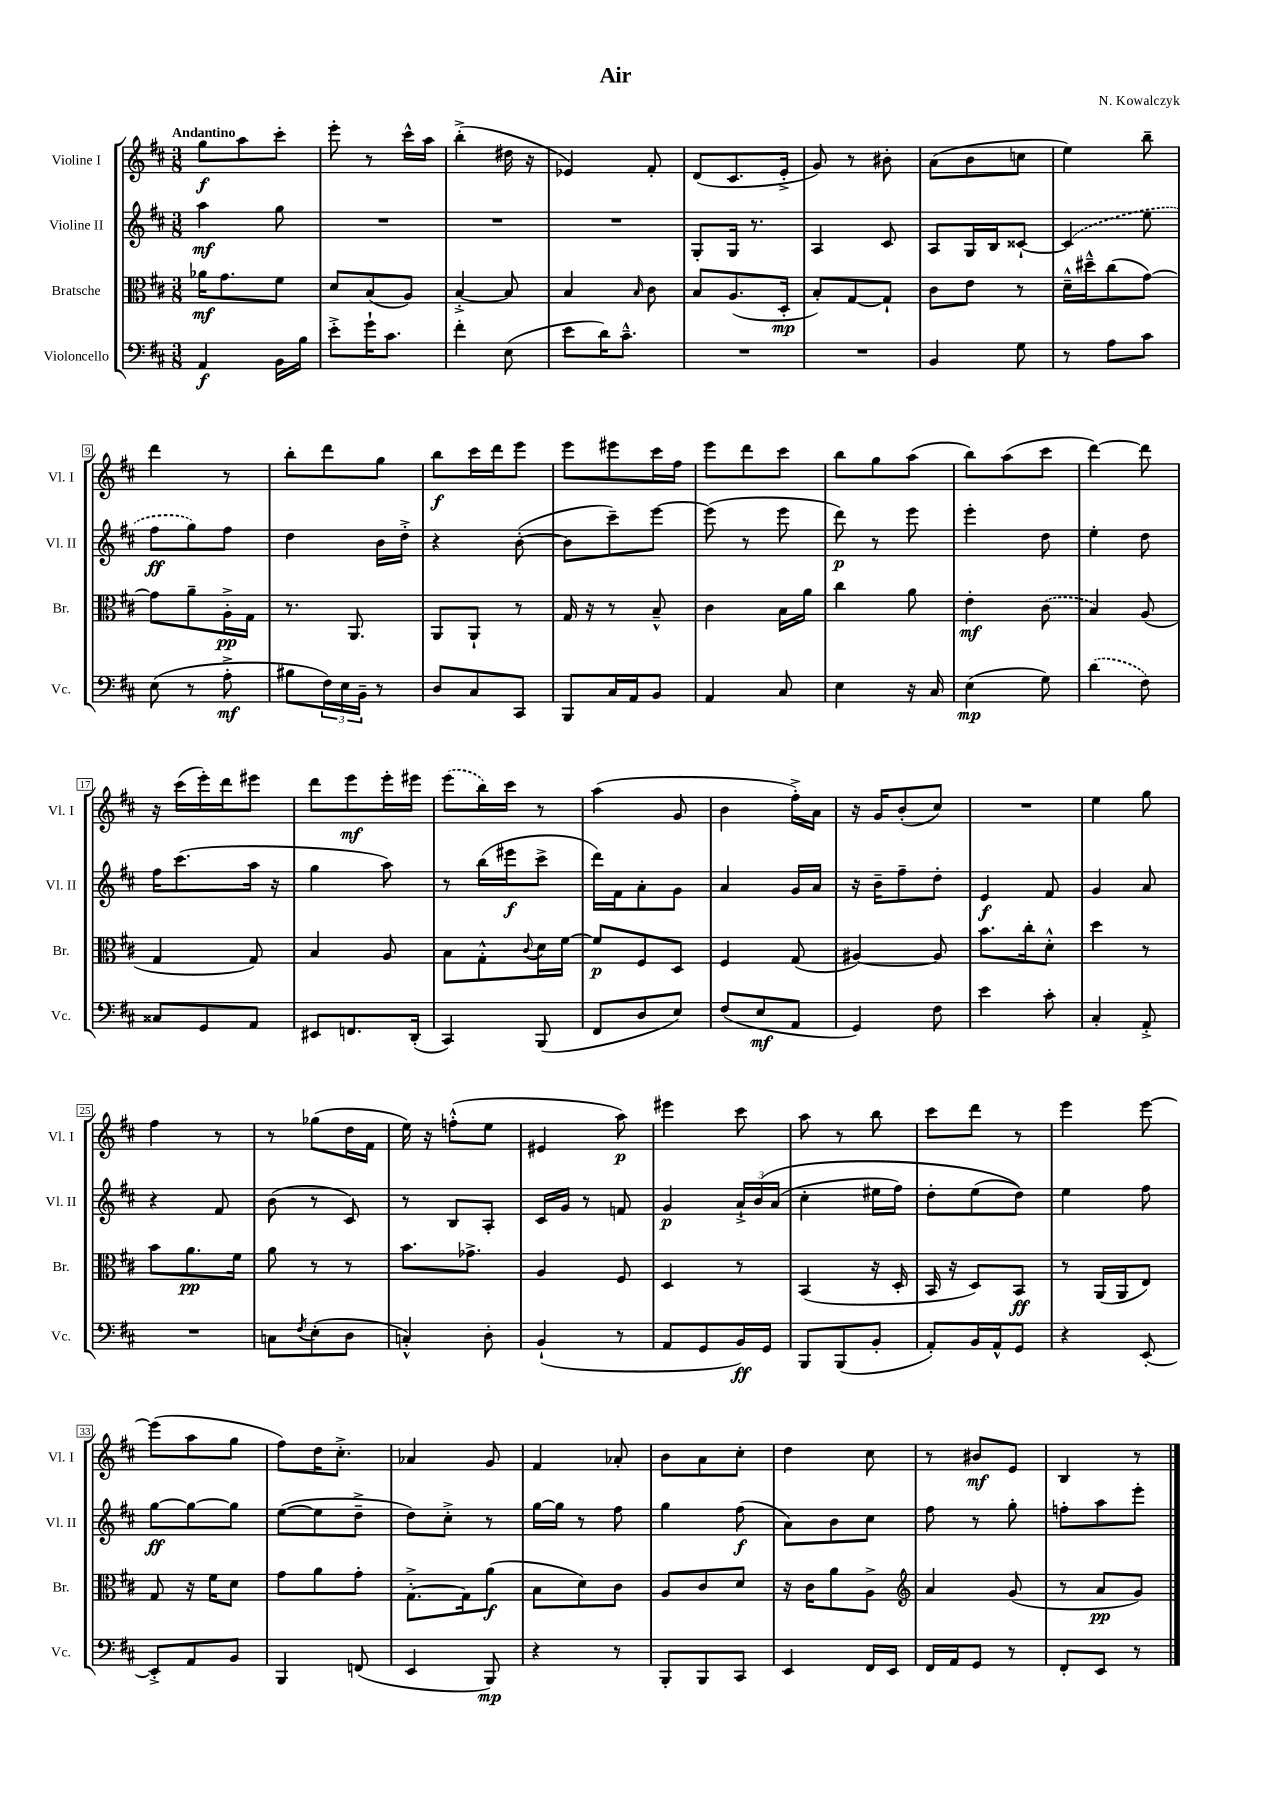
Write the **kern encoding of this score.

**kern	**kern	**kern	**kern
*staff4	*staff3	*staff2	*staff1
*clefF4	*clefC3	*clefG2	*clefG2
*k[f#c#]	*k[f#c#]	*k[f#c#]	*k[f#c#]
*M3/8	*M3/8	*M3/8	*M3/8
4AA	16a-	4aa	8gg
.	8.g	.	.
.	.	.	8aa
16BB	8f#	8gg	8ccc#'
16B	.	.	.
=	=	=	=
8e'^	8d	4.r	8eee'
16g`	(8B	.	8r
8.c#	.	.	.
.	8A)	.	16ccc#^^
.	.	.	16aa
=	=	=	=
4f#'	[4B'^	4.r	(4bb'^
(8E	8B]	.	16dd#
.	.	.	16r
=	=	=	=
8e	4B	4.r	4e-)
16d)	.	.	.
8.c#~^^	.	.	.
.	16qqB	.	.
.	8c#	.	8f#'
=	=	=	=
4.r	8B	8G'	(8d
.	(8.A	16G	8.c#
.	.	8.r	.
.	16D'	.	16e'^
=	=	=	=
4.r	8B')	4A	8g)
.	[8G	.	8r
.	8G`]	8c#	8b#'
=	=	=	=
4BB	8c#	8A	(8a
.	8e	16G	8b
.	.	16B	.
8G	8r	[8c##`	8cc
=	=	=	=
8r	16d~^^	(4c##]	4ee)
.	16dd#~^^	.	.
8A	(8cc#	.	.
8c#	[8g)	8ee	8bb~
=	=	=	=
(8E	8g]	8ff#	4ddd
8r	8a~	8gg)	.
8A'^	16A'^	8ff#	8r
.	16G	.	.
=	=	=	=
8B#	8.r	4dd	8bb'
24F#)	.	.	8ddd
24E	.	.	.
.	8.AA	.	.
24BB~	.	.	.
8r	.	16b	8gg
.	.	16dd'^	.
=	=	=	=
8D	8AA	4r	8bb
8C#	8AA`	.	16ccc#
.	.	.	16ddd
8CC#	8r	([8b'	8eee
=	=	=	=
8BBB	16G	8b]	8eee
.	16r	.	.
16C#	8r	8ccc#~)	8eee#
16AA	.	.	.
8BB	8B~^^	[8eee	16ccc#
.	.	.	16ff#
=	=	=	=
4AA	4c#	(8eee]	8eee
.	.	8r	8ddd
8C#	16B	8eee	8ccc#
.	16a	.	.
=	=	=	=
4E	4cc#	8ddd)	8bb
.	.	8r	8gg
16r	8a	8eee	(8aa
16C#	.	.	.
=	=	=	=
(4E	4e'	4eee'	8bb)
.	.	.	(8aa
8G)	(8c#	8dd	8ccc#
=	=	=	=
(4d	4B)	4ee'	[4ddd)
8F#)	(8A	8dd	8ddd]
=	=	=	=
8C##	4G	16ff#	16r
.	.	(8.ccc#	(16ccc#
8GG	.	.	16eee')
.	.	.	16ddd
8AA	8G)	16aa	8eee#
.	.	16r	.
=	=	=	=
8EE#	4B	4gg	8ddd
8.FF	.	.	8eee
.	8A	8aa)	16eee'
(16DD'	.	.	16eee#
=	=	=	=
4CC#)	8B	8r	(8eee
.	8G'^^	(16bb	16bb)
.	.	16eee#	16ccc#
.	8qqc#	.	.
(8BBB	16d	8ccc#^	8r
.	[16f#	.	.
=	=	=	=
8FF#	8f#]	16ddd)	(4aa
.	.	16f#	.
8D	8F#	8a'	.
8E)	8D	8g	8g
=	=	=	=
(8F#	4F#	4a	4b
8E	.	.	.
8AA	(8G	16g	16ff#'^)
.	.	16a	16a
=	=	=	=
4GG)	[4A#)	16r	16r
.	.	16b~	16g
.	.	8ff#~	(8b'
8F#	8A#]	8dd'	8cc#)
=	=	=	=
4e	8.b	4e	4.r
.	16cc#'	.	.
8c#'	8d'^^	8f#	.
=	=	=	=
4C#'	4dd	4g	4ee
8AA'^	8r	8a	8gg
=	=	=	=
4.r	8b	4r	4ff#
.	8.a	.	.
.	.	8f#	8r
.	16f#	.	.
=	=	=	=
8C	8a	(8b	8r
8qF#	.	.	.
(8E'	8r	8r	(8gg-
8D	8r	8c#)	16dd
.	.	.	16f#
=	=	=	=
4C'^^)	8.b	8r	16ee)
.	.	.	16r
.	.	8B	(8ff'^^
.	8.g-^	.	.
8D'	.	8A'	8ee
=	=	=	=
(4BB`	4A	16c#	4e#
.	.	16g	.
.	.	8r	.
8r	8F#	8f	8aa)
=	=	=	=
8AA	4D	4g	4eee#
8GG	.	.	.
16BB)	8r	24a`^	8ccc#
.	.	&(24b	.
16GG	.	.	.
.	.	(24a	.
=	=	=	=
8BBB	(4BB	4cc#'	8aa
(8BBB	.	.	8r
8BB'	16r	16ee#	8bb
.	16D'	16ff#)	.
=	=	=	=
8AA')	16BB	8dd'	8ccc#
.	16r	.	.
16BB	8D)	(8ee	8ddd
16AA^^	.	.	.
8GG	8BB	8dd)&)	8r
=	=	=	=
4r	8r	4ee	4eee
.	(16AA	.	.
.	16AA	.	.
[8EE'	8E)	8ff#	[8eee
=	=	=	=
8EE'^]	8G	[8gg	(8eee]
8AA	16r	8gg_	8aa
.	16f#	.	.
8BB	8d	8gg]	8gg
=	=	=	=
4BBB	8g	([8ee	8ff#)
.	8a	8ee]	16dd
.	.	.	8.cc#'^
(8FF	8g'	8dd~^	.
=	=	=	=
4EE	[8.G'^	8dd)	4a-
.	.	8cc#'^	.
.	16G]	.	.
8BBB)	(8a	8r	8g
=	=	=	=
4r	8B	[16gg	4f#
.	.	16gg]	.
.	8d)	8r	.
8r	8c#	8ff#	8a-'
=	=	=	=
8BBB'	8A	4gg	8b
8BBB	8c#	.	8a
8CC#	8d	(8ff#	8cc#'
=	=	=	=
4EE	16r	8a)	4dd
.	16c#	.	.
.	8a	8b	.
16FF#	8A^	8cc#	8cc#
16EE	.	.	.
=	=	=	=
*	*clefG2	*	*
16FF#	4a	8ff#	8r
16AA	.	.	.
8GG	.	8r	8b#
8r	(8g	8gg'	8e
=	=	=	=
8FF#'	8r	8ff'	4B
8EE	8a	8aa	.
8r	8g)	8eee'	8r
==	==	==	==
*-	*-	*-	*-
